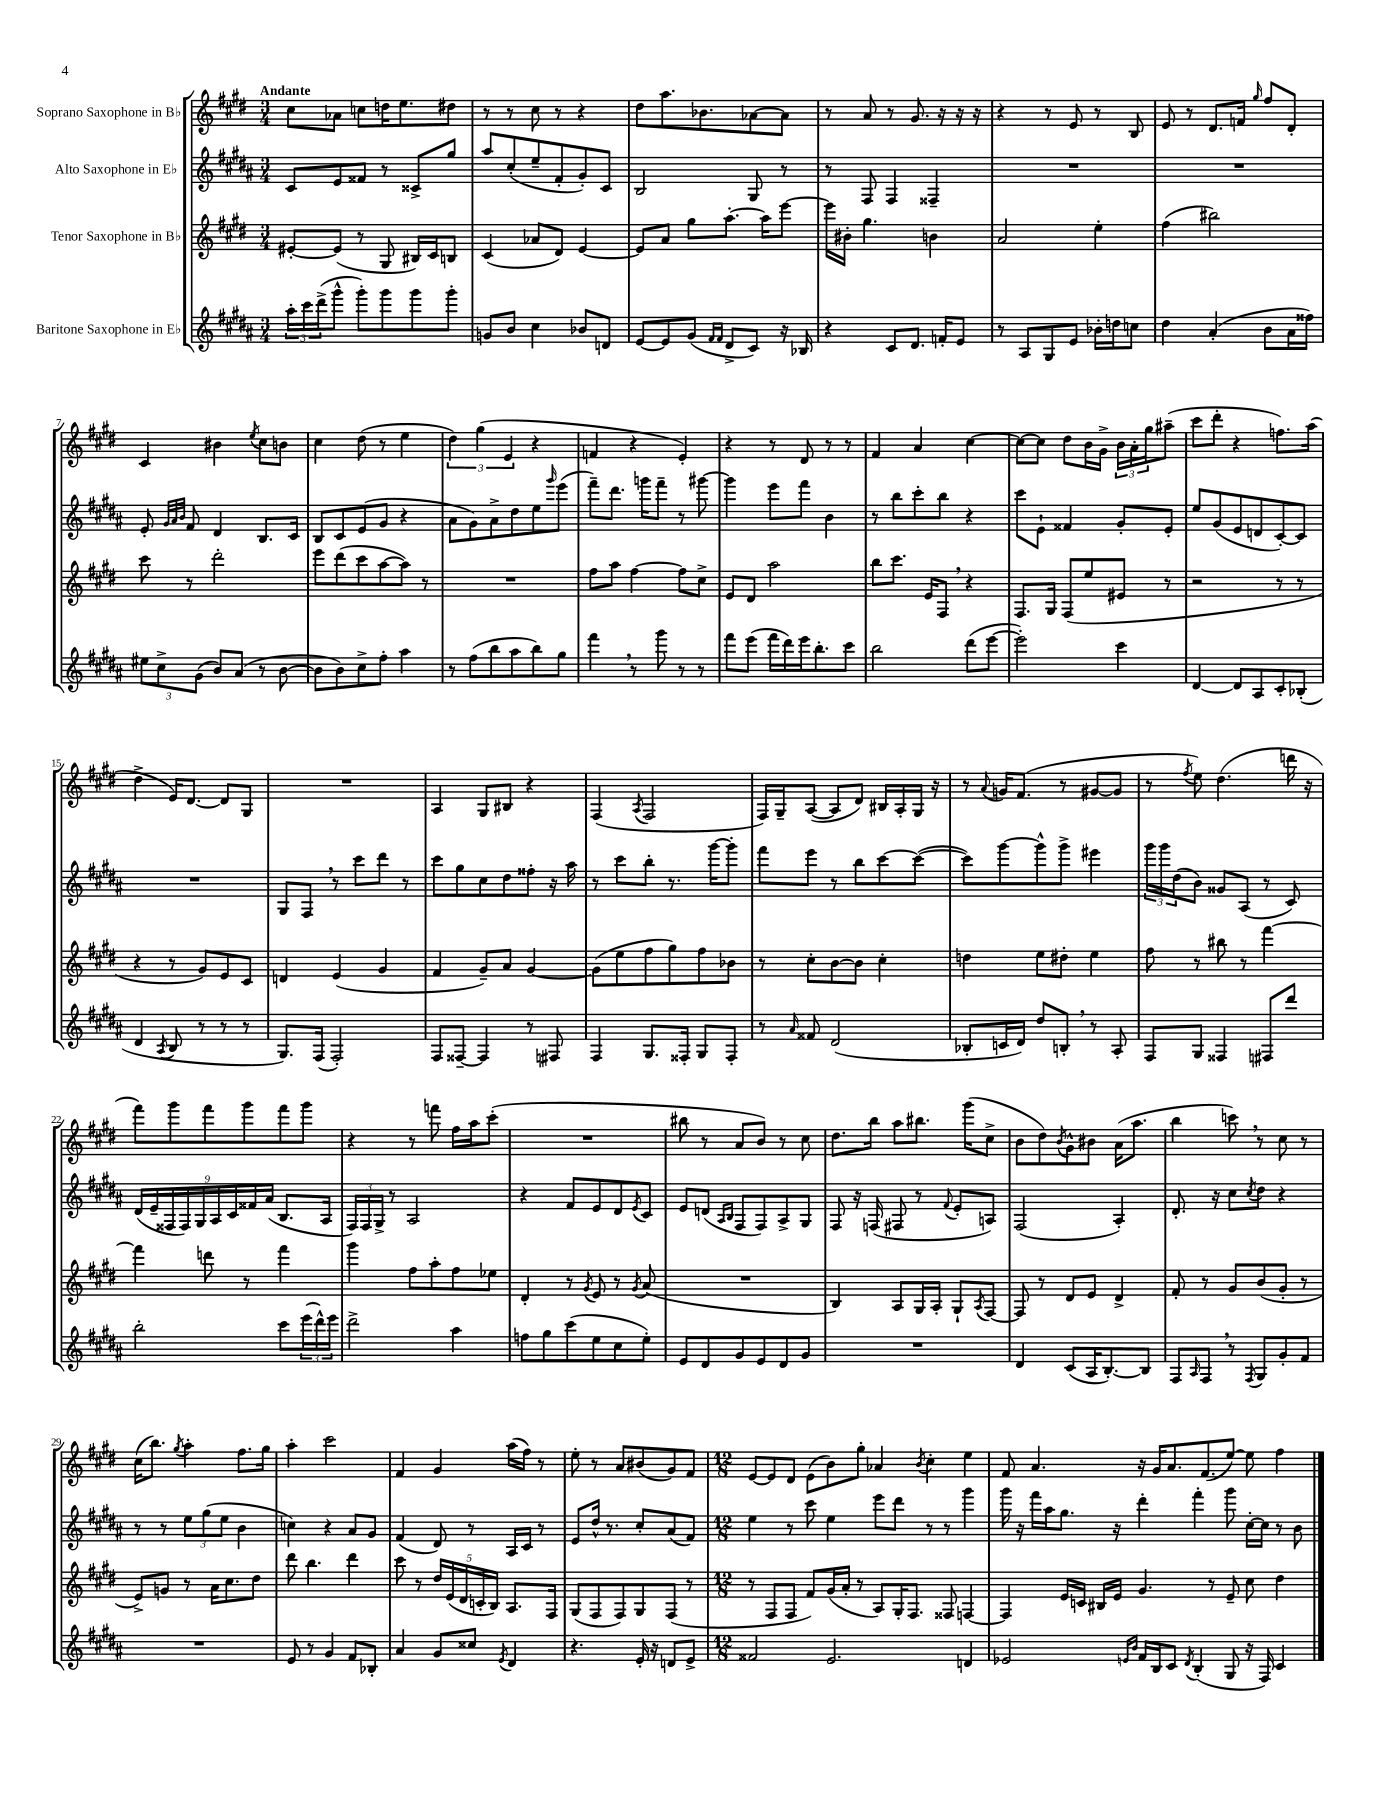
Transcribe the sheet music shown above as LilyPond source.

<<
\new StaffGroup <<
\new Staff = "s0" \with { instrumentName = "Soprano Saxophone in Bb" } {
    \clef treble \key e \major \numericTimeSignature \time 3/4 \tempo "Andante"
    cis''8 aes'8 c''8 d''16 e''8. dis''8 |
    r8 r8 cis''8 r8 r4 |
    dis''8 a''8. bes'8. aes'8~ aes'8 |
    r8 a'8 r8 gis'8. r16 r16 r16 |
    r4 r8 e'8 r8 b8 |
    e'8 r8 dis'8. f'16 \grace { gis''16 } fis''8 dis'8-. |
    cis'4 bis'4 \acciaccatura { e''8 } cis''8 b'8 |
    cis''4 dis''8( r8 e''4 |
    \tuplet 3/2 { dis''4) gis''4( e'4 } r4 |
    f'4 r4 e'4-.) |
    r4 r8 dis'8 r8 r8 |
    fis'4 a'4 cis''4~ |
    cis''8~ cis''8 dis''8 b'16 gis'16-> \tuplet 3/2 { b'16 a'16-. gis''16 } ais''8--( |
    cis'''8 dis'''8-. r4 f''8.) a''16( |
    dis''4-> e'16) dis'8.~ dis'8 gis8 |
    R2. |
    a4 gis8 bis8 r4 |
    fis4( \acciaccatura { a8 } fis2 |
    fis16) gis16-- a8~( a8 dis'8) bis16 a16-. gis16 r16 |
    r8 \appoggiatura { a'8 } g'16 fis'8.( r8 gis'8~ gis'8 |
    r8 \acciaccatura { fis''8 } e''8) dis''4.( d'''16 r16 |
    fis'''8) gis'''8 fis'''8 gis'''8 fis'''8 gis'''8 |
    r4 r8 f'''8 fis''16 a''16 cis'''8-.( |
    R2. |
    bis''8 r8 a'8 b'8) r8 cis''8 |
    dis''8. b''16 a''8 bis''8. gis'''16( cis''8-> |
    b'8 dis''8) \acciaccatura { b'8 } gis'8-^ bis'8 a'16( a''8. |
    b''4 c'''8) \breathe r8 cis''8 r8 |
    cis''16( b''8.) \acciaccatura { gis''8 } a''4-. fis''8. gis''16 |
    a''4-. cis'''2 |
    fis'4 gis'4 a''16( fis''16) r8 |
    e''8-. r8 a'8 bis'8( gis'8) fis'8 |
    \numericTimeSignature \time 12/8 e'8~ e'8 dis'8 e'8( b'8) gis''8-. aes'4 \acciaccatura { b'8 } cis''4-. e''4 |
    fis'8 a'4. r16 gis'16 a'8. fis'8.( e''8~) e''8 fis''4 \bar "|." |
}
\new Staff = "s1" \with { instrumentName = "Alto Saxophone in Eb" } {
    \clef treble \key b \major \numericTimeSignature \time 3/4
    cis'8 e'8 fisis'8 r8 cisis'8-> gis''8 |
    ais''8 cis''8-.( e''8-- fis'8-. gis'8-.) cis'8 |
    b2 gis8 r8 |
    r8 fis8 fis4 fisis4-- |
    R2. |
    R2. |
    e'8-. \grace { gis'32 ais'32 b'32 } fis'8 dis'4 b8. cis'16 |
    b8 cis'8 e'8( gis'8 r4 |
    ais'8 gis'8) ais'8-> dis''8 e''8 \grace { gis'''16 } e'''8( |
    fis'''8--) dis'''8. g'''16 fis'''8-- r8 gis'''8~ |
    gis'''4 e'''8 fis'''8 b'4 |
    r8 b''8 cis'''8-. b''8 r4 |
    cis'''8 e'8-! fisis'4 gis'8-. e'8-. |
    e''8 gis'8( e'8 d'8 cis'8~-.) cis'8 |
    R2. |
    gis8 fis8 \breathe r8 cis'''8 dis'''8 r8 |
    cis'''8 gis''8 cis''8 dis''8 fisis''8-. r16 ais''16 |
    r8 cis'''8 b''8-. r8. gis'''16~ gis'''8-. |
    fis'''8 e'''8 r8 b''8 cis'''8~ cis'''8~( |
    cis'''8) gis'''8~ gis'''8-^ gis'''8-> eis'''4 |
    \tuplet 3/2 { gis'''16 gis'''16 dis''16( } b'8) gisis'8 ais8( r8 cis'8) |
    \tuplet 9/8 { dis'16( e'16-- fisis16 fisis16) gis16 ais16 cis'16 fisis'16 ais'16( } b8. ais16 |
    \tuplet 3/2 { fis16) fis16 gis16-> } r8 ais2 |
    r4 fis'8 e'8 dis'8 \acciaccatura { e'8 } cis'8 |
    e'8 d'8( \grace { ais16 b16 } fis8 fis8) ais8-> gis8 |
    fis8 r16 f16( fis8 r8 \appoggiatura { fis'8 } e'8-. a8) |
    fis2( ais4-.) |
    dis'8.-. r16 cis''8 \acciaccatura { cis''8 } dis''8 r4 |
    r8 r8 \tuplet 3/2 { e''8 gis''8( e''8 } b'4 |
    c''4) r4 ais'8 gis'8 |
    fis'4( dis'8) r8 ais16 cis'16 r8 |
    e'8 dis''16-^ r8. cis''8-. ais'8( fis'8) |
    \numericTimeSignature \time 12/8 e''4 r8 cis'''8 e''4 e'''8 dis'''8 r8 r8 gis'''4 |
    gis'''16 r16 fis'''16 ais''16 gis''8. r16 dis'''4-. fis'''4-. gis'''8 cis''16~-. cis''16 r8 b'8 \bar "|." |
}
\new Staff = "s2" \with { instrumentName = "Tenor Saxophone in Bb" } {
    \clef treble \key e \major \numericTimeSignature \time 3/4
    eis'8~-. eis'8( r8 gis8 bis16) cis'16 b8 |
    cis'4( aes'8 dis'8) e'4~ |
    e'8 a'8 gis''8 a''8.~-. a''16 e'''8~ |
    e'''16 bis'16-. gis''4. b'4 |
    a'2 e''4-. |
    fis''4( bis''2) |
    cis'''8 r8 dis'''2-. |
    e'''8 dis'''8( cis'''8 a''8~ a''8) r8 |
    R2. |
    fis''8 a''8 fis''4~ fis''8 cis''8-> |
    e'8 dis'8 a''2 |
    b''8 cis'''8. e'16 fis8 \breathe r4 |
    fis8. gis16 fis8( e''8 eis'8 r8 |
    r2 r8 r8 |
    r4 r8 gis'8) e'8 cis'8 |
    d'4 e'4( gis'4 |
    fis'4 gis'8--) a'8 gis'4~ |
    gis'8( e''8 fis''8 gis''8) fis''8 bes'8 |
    r8 cis''8-. b'8~ b'8 cis''4-. |
    d''4 e''8 dis''8-. e''4 |
    fis''8 r8 bis''8 r8 fis'''4~ |
    fis'''4 d'''8 r8 fis'''4 |
    gis'''4 fis''8 a''8-. fis''8 ees''8 |
    dis'4-. r8 \acciaccatura { gis'8 } e'8 r8 \acciaccatura { gis'8 } a'8( |
    R2. |
    b4) a8 gis16 a16-. gis8-! \acciaccatura { a8 } fis8~ |
    fis8 r8 dis'8 e'8 dis'4-> |
    fis'8-. r8 gis'8 b'8( gis'8-. r8 |
    e'8->) g'8 r8 a'16 cis''8. dis''8 |
    dis'''8 b''4. dis'''4 |
    cis'''8 r8 \tuplet 5/4 { dis''16 e'16( dis'16 c'16-. b16) } a8. fis16 |
    gis8( fis8 fis8) gis8 fis8( r8 |
    \numericTimeSignature \time 12/8 r8 fis8 fis8 fis'8) gis'16( a'16-. r8 a8) gis16-. fis8. fisis8 f4~ |
    f4 e'16 c'16 bis16 e'16 gis'4. r8 e'8-- cis''8 dis''4 \bar "|." |
}
\new Staff = "s3" \with { instrumentName = "Baritone Saxophone in Eb" } {
    \clef treble \key b \major \numericTimeSignature \time 3/4
    \tuplet 3/2 { ais''16-. cis'''16 dis'''16->( } gis'''8-^ gis'''8-.) gis'''8 gis'''8 gis'''8-. |
    g'8 b'8 cis''4 bes'8 d'8 |
    e'8~ e'8 gis'8( \grace { fis'16 fis'16 } dis'8-> cis'8) r16 bes16 |
    r4 cis'8 dis'8. f'16-. e'8 |
    r8 ais8 gis8 e'8 bes'16-. d''16 c''8 |
    dis''4 ais'4-.( b'8 ais'16 fisis''16) |
    \tuplet 3/2 { eis''8 cis''8-> gis'8( } b'8) ais'8( r8 b'8~ |
    b'8 b'8) cis''8-> fis''8-. ais''4 |
    r8 fis''8( b''8 ais''8 b''8) gis''8 |
    fis'''4 \breathe r8 gis'''8 r8 r8 |
    fis'''8 e'''8( fis'''16 dis'''16) e'''16 b''8.-. cis'''8 |
    b''2 dis'''8( e'''8~ |
    e'''2-.) cis'''4 |
    dis'4~ dis'8 ais8 cis'8-. bes8-.( |
    dis'4 \acciaccatura { ais8 } b8 r8 r8 r8 |
    gis8.) fis16( fis2-.) |
    fis8 fisis8~-- fisis4 r8 fis8 |
    fis4 gis8. fisis16-. gis8 fisis8-. |
    r8 \grace { ais'16 } fisis'8 dis'2( |
    bes8-. c'16 dis'16) dis''8 b8-. \breathe r8 ais8-. |
    fis8 gis8 fisis4 fis8 dis'''8 |
    b''2-. cis'''8 \tuplet 3/2 { e'''16( dis'''16-^) e'''16 } |
    dis'''2-> ais''4 |
    f''8 gis''8 cis'''8( e''8 cis''8 e''8-.) |
    e'8 dis'8 gis'8 e'8 dis'8 gis'8 |
    R2. |
    dis'4 cis'8( ais16 b8.~-.) b8 |
    fis8 \grace { ais16 } fis8 \breathe r8 \acciaccatura { fis8 } gis8 gis'8-. fis'8 |
    R2. |
    e'8 r8 gis'4 fis'8 bes8-. |
    ais'4 gis'8 cisis''8 \acciaccatura { e'8 } dis'4 |
    r4. e'16-. r16 d'8 e'8-> |
    \numericTimeSignature \time 12/8 fisis'2 e'2. d'4 |
    ees'2 \grace { e'16 b'16 } fis'16 b16 cis'8 \acciaccatura { dis'8 } b4-.( gis8 r16 fis16) cis'4 \bar "|." |
}
>>
>>
